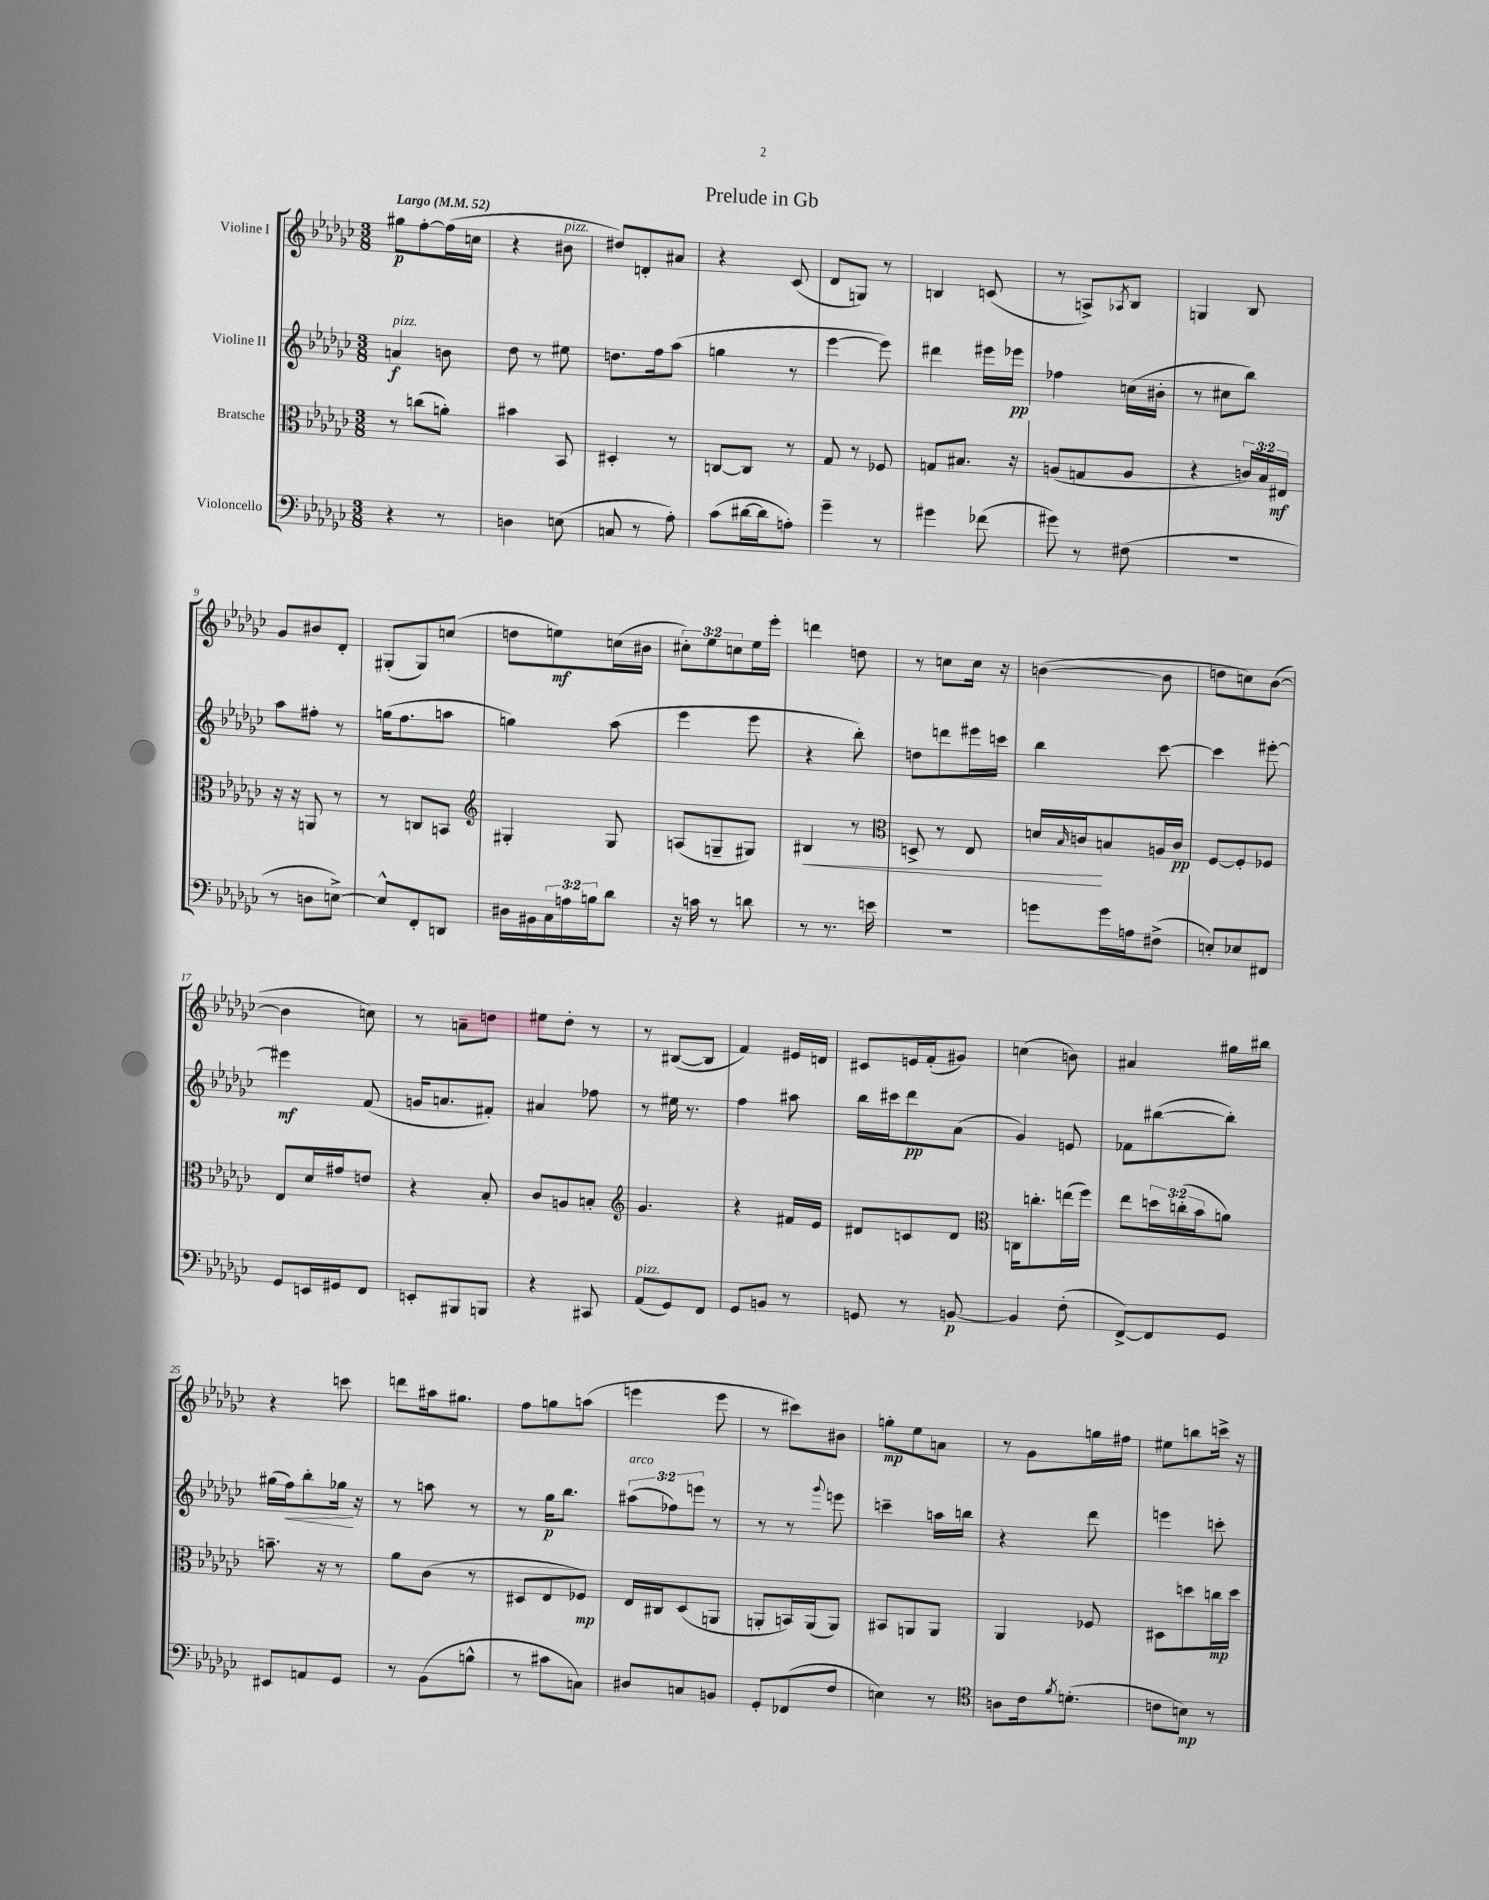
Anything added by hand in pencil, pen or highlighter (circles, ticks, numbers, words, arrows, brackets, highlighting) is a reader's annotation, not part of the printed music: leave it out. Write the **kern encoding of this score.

**kern	**dynam	**kern	**dynam	**kern	**dynam	**kern	**dynam
*part4	*part4	*part3	*part3	*part2	*part2	*part1	*part1
*staff4	*staff4	*staff3	*staff3	*staff2	*staff2	*staff1	*staff1
*I"Violoncello	*	*I"Bratsche	*	*I"Violine II	*	*I"Violine I	*
*clefF4	*	*clefC3	*	*clefG2	*	*clefG2	*
*k[b-e-a-d-g-c-]	*	*k[b-e-a-d-g-c-]	*	*k[b-e-a-d-g-c-]	*	*k[b-e-a-d-g-c-]	*
*M3/8	*	*M3/8	*	*M3/8	*	*M3/8	*
*MM52	*	*MM52	*	*MM52	*	*MM52	*
=1	=1	=1	=1	=1	=1	=1	=1
!	!	!	!	!	!	!LO:TX:a:B:t=Largo	!
!	!	!	!	!LO:TX:a:i:t=pizz.	!	!	!
4r	.	8r	.	4an/	f	8gg#X\L	p
.	.	(8ccn\L	.	.	.	[8ff'\	.
8r	.	8an'\J)	.	8bn\	.	(16ff\L]	.
.	.	.	.	.	.	16ccn\JJ	.
=2	=2	=2	=2	=2	=2	=2	=2
4Dn\	.	4b#X\	.	8dd-\	.	4r	.
.	.	.	.	8r	.	.	.
!	!	!	!	!	!	!LO:TX:a:i:t=pizz.	!
(8En\	.	8BB-/	.	8ee#X\	.	8b#X\	.
=3	=3	=3	=3	=3	=3	=3	=3
8Cn/	.	4D#X'/	.	8.ddn\L	.	8dd#X/L)	.
8r	.	.	.	.	.	8dn'/	.
.	.	.	.	16ff\k	.	.	.
8A-'\)	.	8r	.	(8aa-\J	.	8a#X/J	.
=4	=4	=4	=4	=4	=4	=4	=4
(8c-\L	.	[8Cn/L	.	4ggn\	.	4r	.
[16d#X\L	.	8C/J]	.	.	.	.	.
16d#\J]	.	.	.	.	.	.	.
8An'\J)	.	8r	.	8r	.	(8c-/	.
=5	=5	=5	=5	=5	=5	=5	=5
4g-~\	.	8G-/	.	[4eee-\	.	8d-/L	.
.	.	8r	.	.	.	8Gn/J)	.
8r	.	8F-X/	.	8eee-\])	.	8r	.
=6	=6	=6	=6	=6	=6	=6	=6
4g#X\	.	8Gn/L	.	4ddd#X\	.	4Bn/	.
.	.	8.B#X/J	.	.	.	.	.
(8f-X\	.	.	.	16eee#X\LL	.	(8cn/	.
.	.	16r	.	16eee-X\JJ	pp	.	.
=7	=7	=7	=7	=7	=7	=7	=7
8g#X\)	.	(8An/L	.	4ff-X\	.	8r	.
8r	.	8Gn/	.	.	.	8An^/L)	.
.	.	.	.	.	.	8qA-X/	.
(8F#X\	.	8A/J	.	(16ccn\LL	.	8B-/J	.
.	.	.	.	16b#X'\JJ	.	.	.
=8	=8	=8	=8	=8	=8	=8	=8
4.r	.	4r	.	8r	.	4Gn/	.
.	.	.	.	8cc#X\L	.	.	.
.	.	24cn/LL)	.	8bb-\J)	.	8B-/	.
.	.	24B-/	.	.	.	.	.
.	.	24E#X/JJ	mf	.	.	.	.
!!LO:LB:g=z
=9	=9	=9	=9	=9	=9	=9	=9
8r	.	16r	.	8aa-\L	.	8g-/L	.
.	.	16r	.	.	.	.	.
8Dn\L	.	8AAn/	.	8ff#X'\J	.	8b#X/	.
[8En^\J)	.	8r	.	8r	.	8d-'/J	.
=10	=10	=10	=10	=10	=10	=10	=10
8E^^/L]	.	8r	.	(16ggn\KL	.	(8G#X'/L	.
.	.	.	.	8.ff\	.	.	.
8FF'/	.	8Cn/L	.	.	.	8G#/)	.
8DDn/J	.	8BBn/J	.	8aan\J	.	(8ccn/J	.
=11	=11	=11	=11	=11	=11	=11	=11
*	*	*clefG2	*	*	*	*	*
16D#X\LL	.	4G#X'/	.	4ggn\)	.	8ddn\L	.
16BB#X\	.	.	.	.	.	.	.
24C-\	.	.	.	.	.	8een\)	mf
24An\	.	.	.	.	.	.	.
24Bn\J	.	.	.	.	.	.	.
8d-\J	.	8G#/	.	(8aa-\	.	(16ccn\L	.
.	.	.	.	.	.	16b#X\JJ	.
=12	=12	=12	=12	=12	=12	=12	=12
16r	.	(8An/L	.	4eee-\	.	12cc#X'\L)	.
16cn\	.	.	.	.	.	.	.
.	.	.	.	.	.	12ee-\	.
8r	.	8Gn~/	.	.	.	.	.
.	.	.	.	.	.	12ccn\	.
8dn\	.	8G#X/J)	.	8eee-\	.	16ee-\L	.
.	.	.	.	.	.	16eee-'\JJ	.
=13	=13	=13	=13	=13	=13	=13	=13
!	!	!	!LO:HP:b	!	!	!	!
8r	.	4B#X/	<	4r	.	4dddn\	.
8.r	.	.	.	.	.	.	.
.	.	8r	.	8bb-'\)	.	8ddn\	.
16en\	.	.	.	.	.	.	.
=14	=14	=14	=14	=14	=14	=14	=14
*	*	*clefC3	*	*	*	*	*
4.r	.	8Dn^/	.	8ddn\L	.	8r	.
.	.	8r	.	8dddn\	.	8ccn\L	.
.	.	8E-/	.	16eee#X\L	.	16cc\Jk	.
.	.	.	.	16cccn\JJ	.	16r	.
=15	=15	=15	=15	=15	=15	=15	=15
8gn\L	.	16dn/LL	.	4bb-\	.	([4bn\	.
.	.	16qqB-/	.	.	.	.	.
.	.	16cn/J	.	.	.	.	.
16g\L	.	8Bn/	[	.	.	.	.
16An\J	.	.	.	.	.	.	.
(8F#X^\J	.	16An/L	.	[8ccc-\	.	8b\]	.
.	.	16c/JJ	pp	.	.	.	.
=16	=16	=16	=16	=16	=16	=16	=16
8En'/L)	.	[8F/L	.	4ccc-\]	.	8ddn\L	.
8E-X/	.	8F'/]	.	.	.	8ccn\)	.
8FF#X/J	.	8F-X/J	.	[8eee#X'\	.	([8b-\J	.
!!LO:LB:g=z
=17	=17	=17	=17	=17	=17	=17	=17
8GG-/L	.	8E-/L	.	4eee#X\]	mf	4b-\]	.
16EEn/L	.	16d-/L	.	.	.	.	.
16GG#X/J	.	16g#X/J	.	.	.	.	.
8FF/J	.	8en/J	.	(8f/	.	8ccn\)	.
=18	=18	=18	=18	=18	=18	=18	=18
8EEn'/L	.	4r	.	16gn/KL	.	8r	.
.	.	.	.	8.an/	.	.	.
8BBB#X/	.	.	.	.	.	8an~\L	.
8BBBn/J	.	8B-'/	.	8f#X'/J)	.	8ddn\J	.
=19	=19	=19	=19	=19	=19	=19	=19
4r	.	8c-/L	.	4a#X/	.	8ee#X\L	.
.	.	8An/	.	.	.	8dd-'\J	.
8CC#X/	.	8Bn'/J	.	8ff-X\	.	8r	.
=20	=20	=20	=20	=20	=20	=20	=20
*	*	*clefG2	*	*	*	*	*
!LO:TX:a:i:t=pizz.	!	!	!	!	!	!	!
(8AA-/L	.	4.g-/	.	8r	.	8r	.
8GG-/)	.	.	.	16ee#X\	.	([8B#X/L	.
.	.	.	.	8.r	.	.	.
8FF/J	.	.	.	.	.	8B#/J]	.
=21	=21	=21	=21	=21	=21	=21	=21
8GG-/L	.	4r	.	4ff\	.	4f/)	.
8BBn/J	.	.	.	.	.	.	.
8r	.	16f#X/LL	.	8aa#X\	.	16e#X/LL	.
.	.	16e-/JJ	.	.	.	16dn/JJ	.
=22	=22	=22	=22	=22	=22	=22	=22
8GGn/	.	8d#X/L	.	16bb-\LL	.	8c#X/L	.
.	.	.	.	16ccc#X\J	.	.	.
8r	.	8cn/	.	8ddd-\	pp	16en/L	.
.	.	.	.	.	.	(16f'/J	.
[8BBn/	p	8d#/J	.	(8a-\J	.	8g#X/J)	.
=23	=23	=23	=23	=23	=23	=23	=23
*	*	*clefC3	*	*	*	*	*
4BB/]	.	16Cn\KL	.	4g-/)	.	(4ccn\	.
.	.	8.ccn'\	.	.	.	.	.
(8F'\	.	(16een\L	.	8en/	.	8bn\)	.
.	.	16ff\JJ)	.	.	.	.	.
=24	=24	=24	=24	=24	=24	=24	=24
[8FF^/L)	.	8ee-\L	.	8f-X\L	.	4a#X/	.
8FF/]	.	24ddn\L	.	([8bb#X\	.	.	.
.	.	(24ccn'\	.	.	.	.	.
.	.	24b-\J	.	.	.	.	.
8GG-/J	.	8an\J)	.	8bb#'\J])	.	16gg#X\LL	.
.	.	.	.	.	.	16bb#X\JJ	.
!!LO:LB:g=z
=25	=25	=25	=25	=25	=25	=25	=25
8EE#X/L	.	8.bn~\	.	(16gg#X\LL	.	4r	.
!	!	!	!	!	!LO:HP:b	!	!
.	.	.	.	16ff\J)	<	.	.
8AAn/	.	.	.	8bb-'\	.	.	.
.	.	16r	.	.	.	.	.
8GG-/J	.	8r	.	16gg-X\Jk	.	8cccn\	.
.	.	.	.	16r	[	.	.
=26	=26	=26	=26	=26	=26	=26	=26
8r	.	8a-\L	.	8r	.	8dddn\L	.
(8BB-\L	.	(8c-\J	.	8aan\	.	16aa#X\k	.
.	.	.	.	.	.	8.gg#X\J	.
8Bn^^\J	.	8r	.	8r	.	.	.
=27	=27	=27	=27	=27	=27	=27	=27
8r	.	8D#X/L	.	8r	.	8ff\L	.
8c#X\L	.	8E-/	.	16gg-\KL	p	8ggn\	.
.	.	.	.	8.bb-\J	.	.	.
8Cn\J)	.	8F-X/J)	mp	.	.	(8aan\J	.
=28	=28	=28	=28	=28	=28	=28	=28
!	!	!	!	!LO:TX:a:i:t=arco	!	!	!
8D#X/L	.	16E-/LL	.	(12aa#X\L	.	4eeen\	.
.	.	16C#X/J	.	.	.	.	.
.	.	.	.	12ff-X\)	.	.	.
8Cn/	.	(8D-/	.	.	.	.	.
.	.	.	.	12eeen\J	.	.	.
8BBn/J	.	8AAn/J	.	8r	.	8eee\	.
=29	=29	=29	=29	=29	=29	=29	=29
8GG-'/L	.	8AAn'/L	.	8r	.	8r	.
(8FF-X/	.	16BBn/L)	.	8r	.	8ccc#X\L)	.
.	.	(16AA/J	.	.	.	.	.
.	.	.	.	8qqggg-/	.	.	.
8F/J	.	8AA/J)	.	8eeen\	.	8b#X\J	.
=30	=30	=30	=30	=30	=30	=30	=30
4En\)	.	8BB#X/L	.	4cccn~\	.	8ggn'\L	mp
.	.	8AAn/	.	.	.	8ee-\	.
8r	.	8AA/J	.	16aan\LL	.	8an\J	.
.	.	.	.	16bbn\JJ	.	.	.
=31	=31	=31	=31	=31	=31	=31	=31
*clefC4	*	*	*	*	*	*	*
8An\L	.	4AA-/	.	4r	.	8r	.
16c-\k	.	.	.	.	.	8g-\L	.
8qf/	.	.	.	.	.	.	.
(8.dn'\J	.	.	.	.	.	.	.
.	.	8F-X/	.	8ddd-\	.	16ggn\L	.
.	.	.	.	.	.	16ff#X\JJ	.
=32	=32	=32	=32	=32	=32	=32	=32
8cn\L	.	8D#X\L	.	4eeen\	.	8ee#X\L	.
8Bn\J)	mp	8ddn\	.	.	.	8bbn\	.
8r	.	16ccn\L	mp	8cccn'\	.	16cccn^\Jk	.
.	.	16dd\JJ	.	.	.	16r	.
==	==	==	==	==	==	==	==
*-	*-	*-	*-	*-	*-	*-	*-
